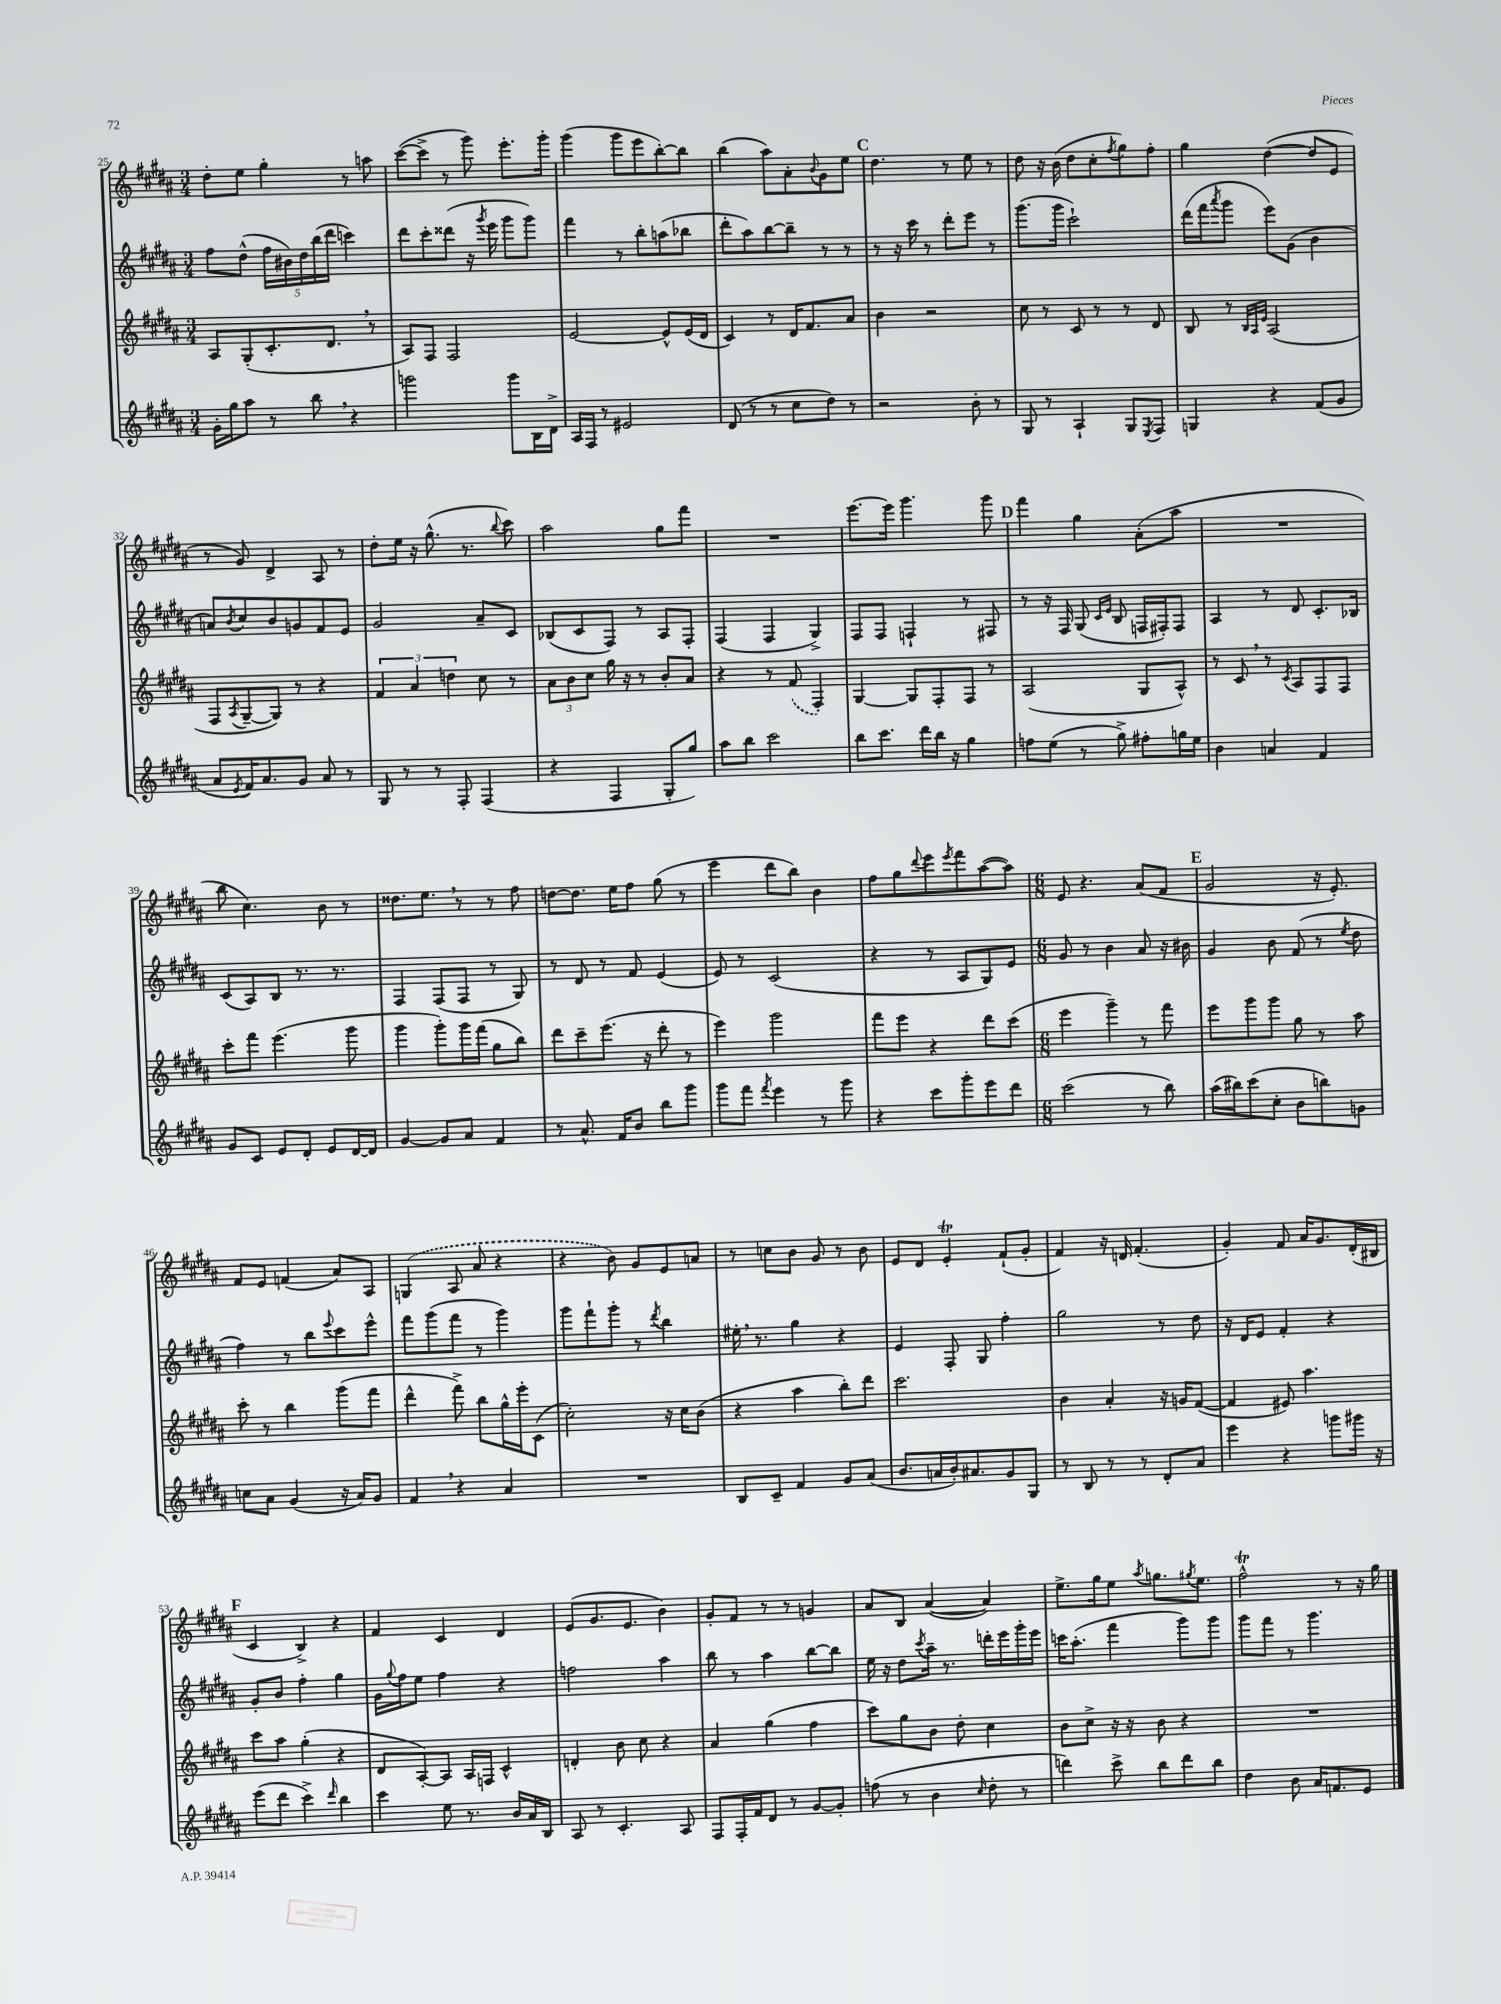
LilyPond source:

<<
\new StaffGroup <<
\new Staff = "s0" {
    \clef treble \key b \major \numericTimeSignature \time 3/4
    dis''8-. e''8 gis''4-. r8 a''8 |
    cis'''8~( cis'''8-> r8 gis'''8) e'''8.-. gis'''16-. |
    gis'''4( gis'''8 e'''8 b''8~-.) b''8 |
    b''4( ais''8) ais'8-. \appoggiatura { b'8 } gis'8 e''8 |
    \mark \markup { \bold "C" } dis''4. r8 e''8 r8 |
    dis''8 r16 b'16( dis''8 cis''8-. \acciaccatura { fis''8 } gis''8) fis''8-. |
    gis''4 dis''4~( dis''8 e'8 |
    r8 gis'8) dis'4-> ais8 r8 |
    dis''8-. e''16 r16 gis''8.-^( r8. \appoggiatura { b''8 } cis'''8) |
    ais''2 gis''8 fis'''8 |
    R2. |
    e'''8.~ e'''16 gis'''4. gis'''8 |
    \mark \markup { \bold "D" } fis'''4 gis''4 ais'8-.( ais''8 |
    R2. |
    b''8 cis''4.) b'8 r8 |
    disis''8. e''8. \breathe r8 r8 fis''8 |
    d''8~ d''8. e''16 fis''8 gis''8( r8 |
    e'''4 dis'''8 b''8) b'4 |
    fis''8 gis''8 \appoggiatura { dis'''8 } e'''8 \acciaccatura { e'''8 } fis'''8 ais''8~( ais''8) |
    \numericTimeSignature \time 6/8 e'8 r4. ais'8( fis'8 |
    \mark \markup { \bold "E" } gis'2 r16 e'8.-.) |
    fis'8 e'8 f'4( ais'8) ais8 |
    \once \slurDashed g4( ais8 ais'8 r4 |
    r4 b'8) gis'8 e'8 a'8 |
    r8 c''8 b'8 gis'8 r8 b'8 |
    e'8 dis'8 e'4-.\trill fis'8-!( gis'8-. |
    fis'4) r16 d'16 fis'4.-.( |
    gis'4-.) fis'8 ais'16 gis'8. dis'16-.( bis16 |
    \mark \markup { \bold "F" } cis'4 b4->) r4 |
    fis'4 cis'4 dis'4 |
    e'8( gis'8. e'8. b'4) |
    gis'8-. fis'8 r8 r8 g'4 |
    ais'8 b8 ais'4~( ais'4) |
    e''8.-> gis''16 e''8 \acciaccatura { ais''8 } g''8. \acciaccatura { gis''8 } e''8. |
    fis''2-^\trill r8 r16 gis''16 \bar "|." |
}
\new Staff = "s1" {
    \clef treble \key b \major \numericTimeSignature \time 3/4
    fis''8 dis''8-^( \tuplet 5/4 { fis''16 bis'16) dis''16 b''16( dis'''16 } c'''4) |
    dis'''8 cis'''8-. disis'''8( r16 \acciaccatura { gis'''8 } e'''16 gis'''8 gis'''8) |
    fis'''4 r8 b''8-. a''8( bes''8 |
    dis'''8-. ais''8) b''8~ b''8-- r8 r8 |
    \mark \markup { \bold "C" } r8 r16 cis'''16 r8 dis'''8-. e'''8 r8 |
    gis'''8.( gis'''16 cis'''2-!) |
    dis'''16( fis'''16 \acciaccatura { ais'''8 } gis'''8 e'''8) gis'8( b'4 |
    a'8) \acciaccatura { b'8 } cis''8 b'8 g'8 fis'8 e'8 |
    gis'2 ais'8-- cis'8 |
    bes8( cis'8 fis8) r8 ais8 fis8-. |
    fis4( fis4 gis4->) |
    fis8 fis8 f4-! r8 fis8 |
    \mark \markup { \bold "D" } r8 r16 fis16 gis8( \grace { cis'16 e'16 } b8 f16 fis16-.) fis8 |
    ais4 r8 dis'8 cis'8.-. bes16 |
    cis'8( ais8) b8 r8. r8. |
    fis4 fis8( fis8 r8 gis8) |
    r8 dis'8 r8 fis'8 e'4( |
    e'8) r8 cis'2( |
    r4 r8 ais8 gis8) e'8 |
    \numericTimeSignature \time 6/8 gis'8 r8 b'4 ais'8 r16 bis'16 |
    \mark \markup { \bold "E" } gis'4 b'8 fis'8( r8 \acciaccatura { e''8 } dis''8 |
    fis''4) r8 b''8 \appoggiatura { e'''8 } cis'''8 e'''8-^ |
    fis'''8 gis'''8( fis'''8 r8 gis'''4) |
    gis'''8 fis'''8-! gis'''8-. r8 \acciaccatura { dis'''8 } b''4 |
    eis''16-. \breathe r8. gis''4 r4 |
    e'4 fis8-. gis8 fis''4-. |
    gis''2 r8 dis''8 |
    r16 dis'16 e'8 fis'4-. r4 |
    \mark \markup { \bold "F" } gis'8-. b'8 fis''4-. gis''4 |
    gis'16 \appoggiatura { gis''8 } fis''16 e''8 fis''4 r4 |
    f''2 ais''4 |
    b''8 r8 ais''4 b''8~ b''8 |
    e''16 r16 dis''8 \acciaccatura { cis'''8 } ais''16-- r8. d'''16-. e'''16 gis'''16-. e'''16 |
    c'''16 ais''8.-.( fis'''4 gis'''8) gis'''8 |
    gis'''8 fis'''8 r8 gis'''4. \bar "|." |
}
\new Staff = "s2" {
    \clef treble \key b \major \numericTimeSignature \time 3/4
    ais8 gis8-.( cis'8.-. dis'8. \breathe r8 |
    ais8) fis8 fis2 |
    e'2~ e'8-^ e'16( dis'16 |
    cis'4) r8 dis'16 fis'8. ais'8 |
    \mark \markup { \bold "C" } b'4 r2 |
    cis''8 r8 cis'8 r8 r8 dis'8 |
    b8 r8 \grace { b32 ais32 e'32 } ais2( |
    fis8 \acciaccatura { ais8 } gis8~-- gis8) r8 r4 |
    \tuplet 3/2 { fis'4 ais'4 d''4 } cis''8 r8 |
    \tuplet 3/2 { ais'8 b'8 cis''8 } gis''16 r16 r8 b'8-. ais'8 |
    r4 r8 \once \slurDashed fis'8( fis4-.) |
    gis4~ gis8 fis8-. fis8 r8 |
    \mark \markup { \bold "D" } ais2( gis8 ais8-^) |
    r8 cis'8 \breathe r8 \acciaccatura { cis'8 } ais8 fis8 fis8 |
    cis'''8-. fis'''8 e'''4.( gis'''8 |
    gis'''4 gis'''8-.) gis'''16 fis'''16( gis''8 b''8) |
    dis'''8 cis'''8-- e'''8.( r16 dis'''8-. r8 |
    e'''4) gis'''2 |
    fis'''8 e'''8 r4 dis'''8 cis'''8( |
    \numericTimeSignature \time 6/8 e'''4 gis'''4--) r8 fis'''8 |
    \mark \markup { \bold "E" } e'''8 gis'''8 gis'''8 gis''8 r8 ais''8 |
    cis'''8-. r8 b''4 gis'''8( fis'''8 |
    dis'''4-^ fis'''8->) b''8 gis''16-^ e'''16-. cis'8( |
    cis''2-.) r16 cis''16 b'8( |
    r4 ais''4 b''8-.) dis'''8 |
    cis'''2. |
    b'4 ais'4-. r16 g'16 fis'8~( |
    fis'4 eis'8) ais''4. |
    \mark \markup { \bold "F" } cis'''8 ais''8 gis''4-.( r4 |
    dis'8 ais8~-.) ais8 ais16 f16 cis'4-^ |
    d'4-. b'8 cis''8 r4 |
    ais'4 gis''4( fis''4 |
    cis'''8) gis''8 b'8 dis''8-. cis''4 |
    b'8 cis''8-> r16 r16 b'8 r4 |
    R2. \bar "|." |
}
\new Staff = "s3" {
    \clef treble \key b \major \numericTimeSignature \time 3/4
    gis'16-. gis''16 ais''8 r8 b''8 \breathe r4 |
    g'''2 g'''8 b16 dis'16-> |
    ais16 fis16 r8 eis'2 |
    dis'8( r8 r8 cis''8 dis''8) r8 |
    \mark \markup { \bold "C" } r2 b'8-. r8 |
    gis8 r8 ais4-! gis8 \acciaccatura { e8 } fis8 |
    g4 r4 fis'8( gis'8 |
    ais'8 \acciaccatura { e'8 } fis'16) ais'8. gis'8 ais'8 r8 |
    gis8 r8 r8 fis8-. fis4( |
    r4 fis4 gis8-. gis''8) |
    ais''8 b''8 cis'''2 |
    b''8 cis'''8. dis'''16 b''16 r16 gis''4 |
    \mark \markup { \bold "D" } f''8 e''8( r8 gis''8->) fis''8-. g''16 e''16 |
    b'4 a'4 fis'4 |
    gis'8 cis'8 e'8 dis'8-. e'8 dis'16~ dis'16 |
    gis'4~ gis'8 ais'8 fis'4 |
    r8 ais'8.-^ fis'16 b'8 b''8 gis'''8 |
    gis'''8 fis'''8 \acciaccatura { fis'''8 } e'''4 r8 gis'''8 |
    r4 cis'''8 gis'''8-. e'''8 dis'''8 |
    \numericTimeSignature \time 6/8 cis'''2( r8 b''8) |
    \mark \markup { \bold "E" } ais''16( bis''16) cis'''8( cis''8-. b'8 b''8) g'8 |
    c''8 ais'8 gis'4( r16 ais'16) gis'8 |
    fis'4 \breathe r4 ais'4 |
    R2. |
    b8 cis'8-- fis'4 gis'8 ais'8( |
    b'8. a'16 b'16-.) ais'8. gis'8 gis8 |
    r8 b8 r8 r8 dis'8-. ais'8 |
    e'''4 r4 g'''8 gis'''16 r16 |
    \mark \markup { \bold "F" } e'''8( dis'''8 cis'''4->) \grace { dis'''16 } b''4 |
    cis'''4 e''8 r8. b'16 ais'16 b16 |
    ais8 r8 cis'4.-. ais8 |
    fis8 fis16-. fis'16 dis'8 r8 gis'8~ gis'8-. |
    f''8( r8 b'4 \grace { cis''16 } dis''8-. r8 |
    d'''4) cis'''8-> b''8 d'''8 b''8 |
    dis''4 b'8 ais'16 f'8. e'8 \bar "|." |
}
>>
>>
\layout { \context { \Score currentBarNumber = #25 } }
